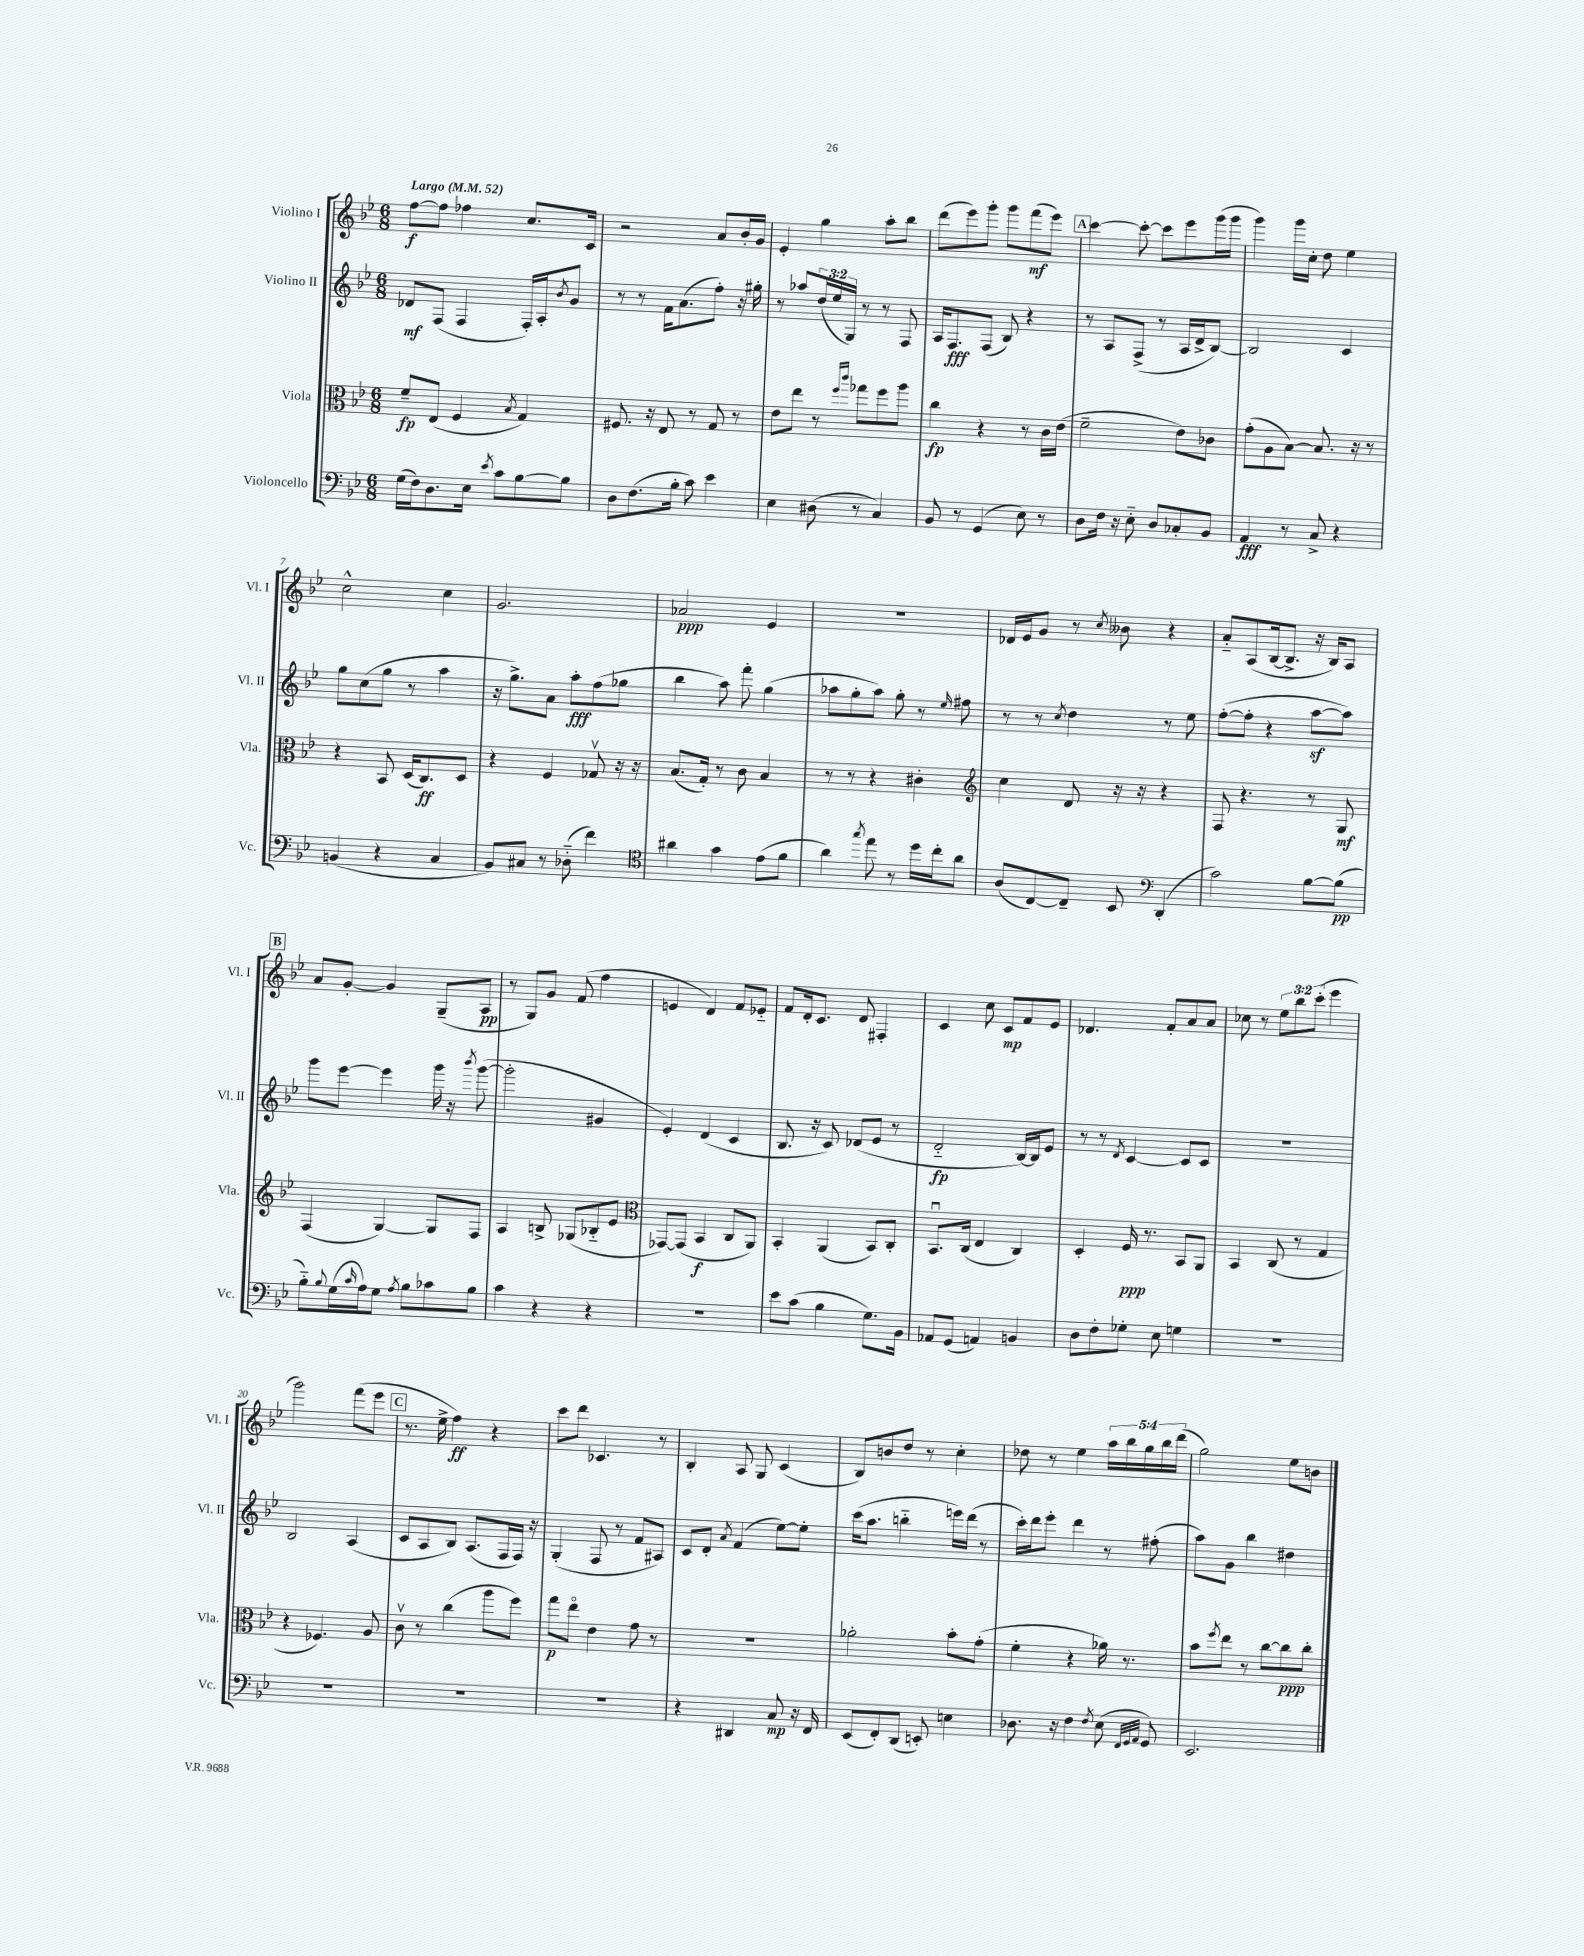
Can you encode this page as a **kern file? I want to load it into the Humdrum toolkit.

**kern	**dynam	**kern	**dynam	**kern	**dynam	**kern	**dynam
*part4	*part4	*part3	*part3	*part2	*part2	*part1	*part1
*staff4	*staff4	*staff3	*staff3	*staff2	*staff2	*staff1	*staff1
*I"Violoncello	*	*I"Viola	*	*I"Violino II	*	*I"Violino I	*
*I'Vc.	*	*I'Vla.	*	*I'Vl. II	*	*I'Vl. I	*
*clefF4	*	*clefC3	*	*clefG2	*	*clefG2	*
*k[b-e-]	*	*k[b-e-]	*	*k[b-e-]	*	*k[b-e-]	*
*M6/8	*	*M6/8	*	*M6/8	*	*M6/8	*
*MM52	*	*MM52	*	*MM52	*	*MM52	*
=1	=1	=1	=1	=1	=1	=1	=1
!	!	!	!	!	!	!LO:TX:a:B:t=Largo	!
(16G\LL	.	8f~/L	fp	8d-X/L	mf	[8ff\L	f
16F\J)	.	.	.	.	.	.	.
8.D\	.	(8E-/J	.	(8F/J	.	8ff\J]	.
.	.	4F/	.	4F/	.	4ff-X\	.
16E-\Jk	.	.	.	.	.	.	.
8qe-/	.	.	.	.	.	.	.
8c\L	.	.	.	.	.	.	.
.	.	8qB-/	.	.	.	.	.
[8B-\	.	4G/)	.	16F'/LL)	.	8.cc/L	.
.	.	.	.	16A'/J	.	.	.
.	.	.	.	8qb-/	.	.	.
8B-\J]	.	.	.	8g/J	.	.	.
.	.	.	.	.	.	16c/Jk	.
=2	=2	=2	=2	=2	=2	=2	=2
8D\L	.	8.F#X/	.	8r	.	2r	.
(8.F\	.	.	.	8r	.	.	.
.	.	16r	.	.	.	.	.
.	.	8E-/	.	16f\KL	.	.	.
16B-'\Jk	.	.	.	(8.a\	.	.	.
8c\)	.	8r	.	.	.	.	.
4e-\	.	8G/	.	8ff'\J)	.	8a/L	.
.	.	8r	.	16r	.	16b-'/L	.
.	.	.	.	16gg#X'\	.	16g/JJ	.
=3	=3	=3	=3	=3	=3	=3	=3
4E-\	.	8e-\L	.	8r	.	4e-'/	.
.	.	8ee-\J	.	8aa-X/L	.	.	.
(8D#X\	.	8r	.	(24dd/L	.	4gg\	.
.	.	.	.	24ee-/	.	.	.
.	.	.	.	24G/JJ)	.	.	.
.	.	16qqff/LL	.	.	.	.	.
.	.	16qqccc/JJ	.	.	.	.	.
8r	.	8gg-X\L	.	8r	.	.	.
4C/)	.	8ff\	.	8r	.	8aa'\L	.
.	.	8aa\J	.	8F/	.	8bb-\J	.
=4	=4	=4	=4	=4	=4	=4	=4
8BB-/	.	4cc\	fp	16A/KL	.	(8ddd\L	.
.	.	.	.	8.F/	fff	.	.
8r	.	.	.	.	.	8eee-\)	.
(4GG/	.	4r	.	(8F/J	.	8ggg'\J	.
.	.	.	.	8B-/)	.	8ggg\L	.
8E-\)	.	8r	.	4r	.	(8fff\	mf
8r	.	16c\LL	.	.	.	8eee-\J)	.
.	.	(16e-\JJ	.	.	.	.	.
!!LO:REH:place=s1:t=A
=5	=5	=5	=5	=5	=5	=5	=5
8D\L	.	2f~\	.	8r	.	[4ccc\	.
16F\Jk	.	.	.	8A/L	.	.	.
16r	.	.	.	.	.	.	.
8E-\	.	.	.	(8F^/J	.	8ccc'\_	.
8D/L	.	.	.	8r	.	8ccc\L]	.
8C-X'/	.	8e-\L)	.	16A/LL	.	8eee-\	.
.	.	.	.	16d^/J	.	.	.
8BB-/J	.	8c-X\J	.	[8B-/J)	.	(16ggg\L	.
.	.	.	.	.	.	16ggg\JJ	.
=6	=6	=6	=6	=6	=6	=6	=6
4AA/	fff	(8g'\L	.	2B-/]	.	4ggg\)	.
.	.	8A\	.	.	.	.	.
8r	.	[8B-\J)	.	.	.	16ggg\LL	.
.	.	.	.	.	.	16cc'\JJ	.
8C^/	.	8.B-/]	.	.	.	8dd\	.
4r	.	.	.	4c/	.	4ee-\	.
.	.	16r	.	.	.	.	.
.	.	8r	.	.	.	.	.
!!LO:LB:g=z
=7	=7	=7	=7	=7	=7	=7	=7
(4BBn/	.	4r	.	8gg\L	.	2cc^^\	.
.	.	.	.	(8cc\	.	.	.
4r	.	8BB-/	.	8gg\J	.	.	.
.	.	(16D/KL	.	8r	.	.	.
.	.	8.C/)	ff	.	.	.	.
4C/	.	.	.	4aa\	.	4cc\	.
.	.	8D/J	.	.	.	.	.
=8	=8	=8	=8	=8	=8	=8	=8
8BB-/L)	.	4r	.	16r	.	2.g/	.
.	.	.	.	8.gg^\L)	.	.	.
8C#X/J	.	.	.	.	.	.	.
8r	.	4F/	.	8a\J	.	.	.
(8D-X\	.	.	.	8aa'\L	fff	.	.
4f\)	.	8G-Xv/	.	(8ff\	.	.	.
.	.	16r	.	8gg-X\J	.	.	.
.	.	16r	.	.	.	.	.
=9	=9	=9	=9	=9	=9	=9	=9
*clefC4	*	*	*	*	*	*	*
4a#X\	.	(8.B-/L	.	4bb-\	.	2a-X/	ppp
.	.	16G'/Jk)	.	.	.	.	.
4g\	.	8r	.	8aa\)	.	.	.
.	.	8c\	.	8fff'\	.	.	.
(8e-\L	.	4B-/	.	(4gg\	.	4e-/	.
8f\J	.	.	.	.	.	.	.
=10	=10	=10	=10	=10	=10	=10	=10
4a\)	.	8r	.	8aa-X\L	.	2.r	.
.	.	8r	.	8gg'\	.	.	.
8qgg/	.	.	.	.	.	.	.
8ee-\	.	4r	.	8aa-\J)	.	.	.
8r	.	.	.	8gg'\	.	.	.
16dd\LL	.	4c#X'\	.	8r	.	.	.
16cc'\J	.	.	.	.	.	.	.
.	.	.	.	16qqee-/	.	.	.
8a\J	.	.	.	8ff#X\	.	.	.
=11	=11	=11	=11	=11	=11	=11	=11
*	*	*clefG2	*	*	*	*	*
(8A/L	.	4cc\	.	8r	.	16d-X/LL	.
.	.	.	.	.	.	16e-/J	.
[8C/)	.	.	.	8r	.	8g/J	.
.	.	.	.	8qcc/	.	.	.
8C~/J]	.	8d/	.	4dd\	.	8r	.
.	.	.	.	.	.	8qcc/	.
8BB-/	.	16r	.	.	.	8b--X\	.
.	.	16r	.	.	.	.	.
*clefF4	*	*	*	*	*	*	*
(4DD'/	.	4r	.	8r	.	4r	.
.	.	.	.	8ee-\	.	.	.
=12	=12	=12	=12	=12	=12	=12	=12
2c\)	.	8F/	.	([8ff'\L	.	8a/L	.
.	.	4.r	.	8ff'\J]	.	(8A/	.
.	.	.	.	4r	.	[16B-/k	.
.	.	.	.	.	.	8.B-^/J]	.
[8B-\L	.	8r	.	[8aaz\L	.	16r	.
.	.	.	.	.	.	16B-/KL)	.
(8B-\J]	pp	8G/	mf	8aa\J])	.	8A/J	.
!!LO:LB:g=z
!!LO:REH:place=s1:t=B
=13	=13	=13	=13	=13	=13	=13	=13
8B-\L)	.	(4F/	.	8ggg\L	.	8a/L	.
8qqB-/	.	.	.	.	.	.	.
(16G\L	.	.	.	[8eee-\J	.	[8g'/J	.
16qqc/	.	.	.	.	.	.	.
16A\J)	.	.	.	.	.	.	.
8G\J	.	[4G/)	.	4eee-\]	.	4g/]	.
8qA/	.	.	.	.	.	.	.
8B-\L	.	.	.	.	.	.	.
8c-X\	.	8G/L]	.	16ggg\	.	(8G~/L	.
.	.	.	.	16r	.	.	.
.	.	.	.	8qbbb-/	.	.	.
8B-\J	.	8F/J	.	([8ggg\	.	8A/J	pp
=14	=14	=14	=14	=14	=14	=14	=14
4c\	.	4A/	.	2ggg'\]	.	8r	.
.	.	.	.	.	.	8G/L)	.
4r	.	8Bn^/	.	.	.	8g/J	.
.	.	(8G-X/L	.	.	.	(8f/	.
4r	.	8B-X/	.	4g#X/	.	4ff\	.
.	.	8e-/J	.	.	.	.	.
=15	=15	=15	=15	=15	=15	=15	=15
*	*	*clefC3	*	*	*	*	*
2.r	.	[8GG-X/L)	.	4e-'/)	.	4en/	.
.	.	(8GG-/J]	.	.	.	.	.
.	.	4BB-/	f	(4d/	.	4d/)	.
.	.	8C/L	.	4c/	.	8f/L	.
.	.	8AA/J)	.	.	.	8e-X/J	.
=16	=16	=16	=16	=16	=16	=16	=16
8e-\L	.	4BB-'/	.	8.B-/	.	8f/L	.
(8c\J	.	.	.	.	.	16d'/k	.
.	.	.	.	16r	.	8.c/J	.
4B-\	.	(4AA/	.	8c/)	.	.	.
.	.	.	.	(8d-X/L	.	8d/	.
8.G\L)	.	8BB-/L)	.	8e-/J	.	4F#X'/	.
.	.	8C'/J	.	8r	.	.	.
16BB-\Jk	.	.	.	.	.	.	.
=17	=17	=17	=17	=17	=17	=17	=17
8AA-X/L	.	8.BB-u/L	.	2d/	fp	4c/	.
(8GG/J	.	.	.	.	.	.	.
.	.	(16C/Jk	.	.	.	.	.
4AAn/)	.	4E-/	.	.	.	8cc\	.
.	.	.	.	.	.	8c/L	mp
4BBn/	.	4C/)	.	[16B-/LL)	.	8f/	.
.	.	.	.	16B-/J]	.	.	.
.	.	.	.	8e-/J	.	8e-/J	.
=18	=18	=18	=18	=18	=18	=18	=18
8D\L	.	4D'/	.	8r	.	4.d-X/	.
8F'\	.	.	.	8r	.	.	.
.	.	.	.	8qd/	.	.	.
8G-X'\J	.	16F/	ppp	[4c/	.	.	.
.	.	8.r	.	.	.	.	.
8E-\	.	.	.	.	.	8f'/L	.
4Gn\	.	8BB-/L	.	8c/L]	.	8a/	.
.	.	8AA/J	.	8c/J	.	8a/J	.
=19	=19	=19	=19	=19	=19	=19	=19
2.r	.	4BB-/	.	2.r	.	8cc-X\	.
.	.	.	.	.	.	8r	.
.	.	(8C/	.	.	.	12ee-\L	.
.	.	.	.	.	.	12bb-\	.
.	.	8r	.	.	.	.	.
.	.	.	.	.	.	(12ccc'\J	.
.	.	4G/	.	.	.	4eee-\	.
!!LO:LB:g=z
=20	=20	=20	=20	=20	=20	=20	=20
2.r	.	4r	.	2B-/	.	2ggg\)	.
.	.	4.F-X/)	.	.	.	.	.
.	.	.	.	(4A/	.	(8fff\L	.
.	.	8A/	.	.	.	8eee-\J	.
!!LO:REH:place=s1:t=C
=21	=21	=21	=21	=21	=21	=21	=21
2.r	.	8cv\	.	8c/L	.	8.r	.
.	.	8r	.	8A/	.	.	.
.	.	.	.	.	.	16ee-^\	.
.	.	(4cc\	.	8B-/J)	.	4ff\)	ff
.	.	.	.	(8.A/L	.	.	.
.	.	8aa\L	.	.	.	4r	.
.	.	.	.	16F/L	.	.	.
.	.	8ff\J)	.	16F/JJ)	.	.	.
.	.	.	.	16r	.	.	.
=22	=22	=22	=22	=22	=22	=22	=22
2.r	.	8gg\L	p	(4G'/	.	8ccc\L	.
.	.	8ee-\J	.	.	.	8ddd\J	.
.	.	4e-\	.	8F/	.	4.c-X/	.
.	.	.	.	8r	.	.	.
.	.	8g\	.	8f/L	.	.	.
.	.	8r	.	8A#X/J)	.	8r	.
=23	=23	=23	=23	=23	=23	=23	=23
4r	.	2.r	.	8c/L	.	4B-'/	.
.	.	.	.	8d'/J	.	.	.
.	.	.	.	8qa/	.	.	.
4DD#X/	.	.	.	(4f/	.	8A/	.
.	.	.	.	.	.	8G/	.
8C/	mp	.	.	[8ee-\L)	.	(4c/	.
16r	.	.	.	8ee-'\J]	.	.	.
16FF/	.	.	.	.	.	.	.
=24	=24	=24	=24	=24	=24	=24	=24
(8EE-/L	.	2a-X'\	.	(16ccc\KL	.	8B-/L)	.
.	.	.	.	8.aa\J	.	.	.
8FF'/)	.	.	.	.	.	8bn/	.
(8DD/J	.	.	.	4bbn\	.	8dd/J	.
8EEn'/)	.	.	.	.	.	8r	.
4En\	.	8b-'\L	.	16eeen\LL)	.	4cc'\	.
.	.	.	.	(16ddd\JJ	.	.	.
.	.	(8g'\J	.	8r	.	.	.
=25	=25	=25	=25	=25	=25	=25	=25
8.D-X\	.	4f'\	.	16ccc'\LL)	.	8dd-X\	.
.	.	.	.	16ddd\J	.	.	.
.	.	.	.	8eee-'\J	.	8r	.
16r	.	.	.	.	.	.	.
4F\	.	4r	.	4ddd\	.	4ee-\	.
8qF/	.	.	.	.	.	.	.
(8E-\	.	16a-X\)	.	8r	.	20aa\LL	.
.	.	.	.	.	.	20bb-\	.
.	.	8.r	.	.	.	.	.
.	.	.	.	.	.	20gg\	.
32qqFF/LLL	.	.	.	.	.	.	.
32qqGG/	.	.	.	.	.	.	.
32qqAA/JJJ	.	.	.	.	.	.	.
8GG/)	.	.	.	(8ff#X'\	.	.	.
.	.	.	.	.	.	20bb-\	.
.	.	.	.	.	.	(20ddd\JJ	.
=26	=26	=26	=26	=26	=26	=26	=26
2.EE-/	.	8b-\L	.	8aa\L)	.	2gg\)	.
.	.	8qff/	.	.	.	.	.
.	.	8ee-\J	.	8g\J	.	.	.
.	.	8r	.	4bb-\	.	.	.
.	.	[8cc\L	.	.	.	.	.
.	.	8cc\]	ppp	4dd#X\	.	8ee-\L	.
.	.	8cc'\J	.	.	.	8bn\J	.
==	==	==	==	==	==	==	==
*-	*-	*-	*-	*-	*-	*-	*-
